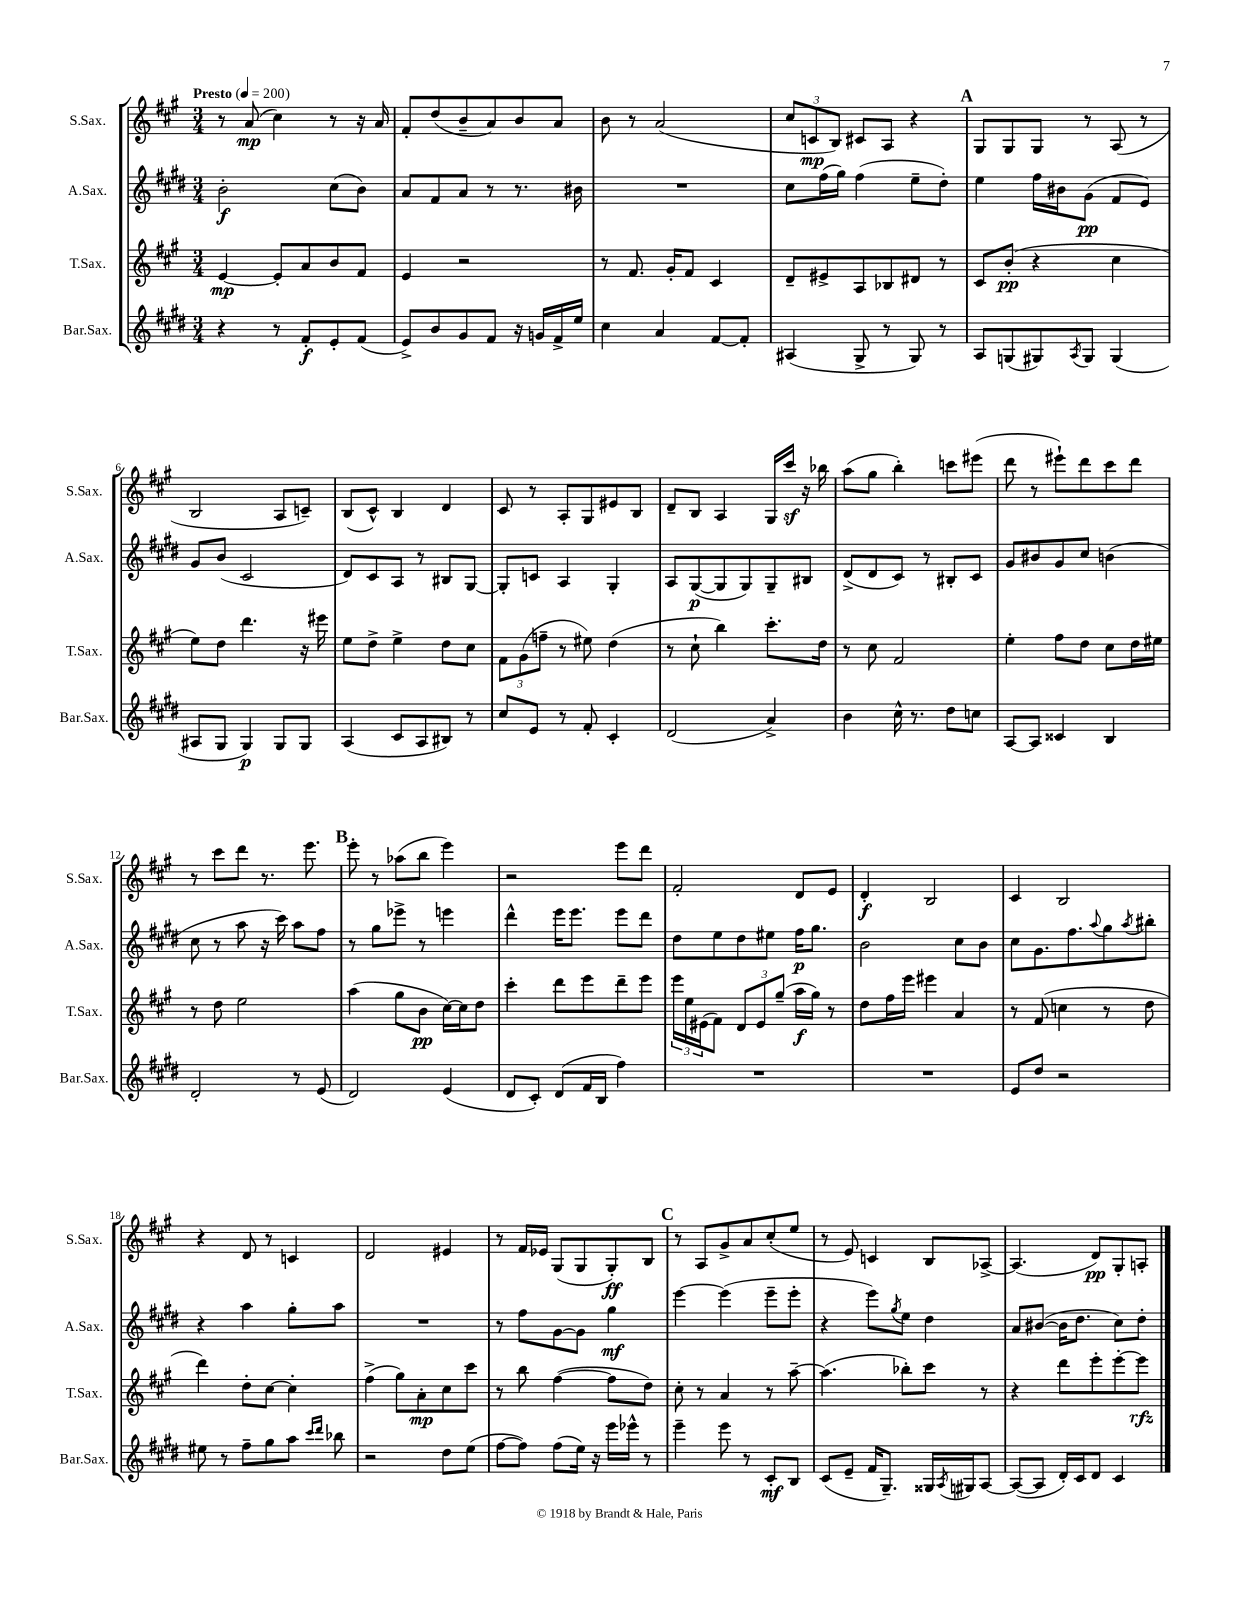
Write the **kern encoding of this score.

**kern	**kern	**kern	**kern
*staff4	*staff3	*staff2	*staff1
*clefG2	*clefG2	*clefG2	*clefG2
*k[f#c#g#d#]	*k[f#c#g#]	*k[f#c#g#d#]	*k[f#c#g#]
*M3/4	*M3/4	*M3/4	*M3/4
*MM200	*MM200	*MM200	*MM200
4r	[4e/	2b'\	8r
.	.	.	(8a/
8r	8e'/]L	.	4cc#\)
8f#'/L	8a/	.	.
8e'/	8b/	(8cc#\L	8r
(8f#/J	8f#/J	8b\J)	16r
.	.	.	16a/
=	=	=	=
8e^/L)	4e/	8a/L	8f#'/L
8b/	.	8f#/	(8dd/
8g#/	2r	8a/J	8b~/
8f#/J	.	8r	8a/)
16r	.	8.r	8b/
16g/LL	.	.	.
16f#^/	.	.	8a/J
16ee/JJ	.	16b#\	.
=	=	=	=
4cc#\	8r	2.r	8b\
.	8.f#/	.	8r
4a/	.	.	(2a/
.	16g#'/LK	.	.
.	8f#/J	.	.
[8f#/L	4c#/	.	.
8f#'/]J	.	.	.
=	=	=	=
(4A#/	8d~/L	8cc#\L	12cc#/L
.	.	.	12c/
.	8e#^/	(16ff#\L	.
.	.	.	12B/J)
.	.	16gg#\JJ)	.
8G#^/	8A/	(4ff#\	8c#/L
8r	8B-/	.	8A/J
8G#/)	8d#/J	8ee~\L	4r
8r	8r	8dd#'\J)	.
=	=	=	=
8A/L	8c#/L	4ee\	8G#/L
(8G/	(8b'/J	.	8G#/
8G#/)	4r	16ff#\LL	8G#/J
.	.	16b#\J	.
8qA/	.	.	.
8G#/J	.	(8g#\J	8r
(4G#/	4cc#\	8f#/L	(8A/
.	.	8e/J)	8r
=	=	=	=
8A#/L	8ee\L)	8g#/L	2B/
8G#/J	8dd\J	(8b/J	.
4G#/)	4.ddd\	2c#/	.
8G#/L	.	.	8A/L
8G#/J	16r	.	8c~/J)
.	16eee#\	.	.
=	=	=	=
(4A/	8ee\L	8d#/L)	(8B/L
.	8dd^\J	8c#/	8c#^^/J)
8c#/L	4ee^\	8A/J	4B/
8A/	.	8r	.
8B#/J)	8dd\L	8B#/L	4d/
8r	8cc#\J	[8G#/J	.
=	=	=	=
8cc#/L	12f#\L	8G#'/]L	8c#/
.	(12g#\	.	.
8e/J	.	8c/J	8r
.	12ff~\J	.	.
8r	8r	4A/	8A'/L
8f#'/	8ee#\)	.	8G#/
4c#'/	(4dd\	4G#'/	8e#/
.	.	.	8B/J
=	=	=	=
(2d#/	8r	8A/L	8d~/L
.	8cc#`\	([8G#/	8B/J
.	4bb\)	8G#/]	4A/
.	.	8G#/)	.
4a^/)	8.ccc#'\L	8G#~/	16G#/LL
.	.	.	16ccc#/JJ
.	.	8B#/J	16r
.	16dd\Jk	.	16bb-\
=	=	=	=
4b\	8r	(8d#^/L	(8aa\L
.	8cc#\	8d#/	8gg#\J
16cc#^^\	2f#/	8c#/J)	4bb'\)
8.r	.	.	.
.	.	8r	.
8dd#\L	.	8B#'/L	8ccc\L
8cc\J	.	8c#/J	(8eee#\J
=	=	=	=
[8A/L	4ee'\	8g#/L	8ddd\
8A/]J	.	8b#/	8r
4c##/	8ff#\L	8g#/	8eee#`\L)
.	8dd\J	8cc#/J	8ddd\
4B/	8cc#\L	(4b\	8ccc#\
.	16dd\L	.	8ddd\J
.	16ee#\JJ	.	.
=	=	=	=
2d#'/	8r	8cc#\	8r
.	8dd\	8r	8ccc#\L
.	2ee\	8aa\	8ddd\J
.	.	16r	8.r
.	.	16ccc#\)	.
8r	.	8aa\L	.
.	.	.	8.eee\
(8e/	.	8ff#\J	.
=	=	=	=
2d#/)	(4aa\	8r	8eee'\
.	.	8gg#\L	8r
.	8gg#\L	8eee-^\J	(8aa-\L
.	8b\J	8r	8bb\J
(4e/	[16cc#\LL)	4eee\	4eee\)
.	16cc#\]J	.	.
.	8dd\J	.	.
=	=	=	=
8d#/L	4ccc#'\	4ddd#^^\	2r
8c#'/J)	.	.	.
(8d#/L	8ddd\L	16eee\LK	.
.	.	8.eee\J	.
16f#/L	8eee\	.	.
16B/JJ	.	.	.
4ff#\)	8ddd~\	8eee\L	8eee\L
.	8eee\J	8ddd#\J	8ddd\J
=	=	=	=
2.r	24eee\LL	8dd#\L	2f#'/
.	24ee\	.	.
.	(24e#\J	.	.
.	8f#\J)	8ee\	.
.	12d/L	8dd#\	.
.	12e#/	.	.
.	.	8ee#\J	.
.	(12gg#~/J	.	.
.	16aa\LL	16ff#\LK	8d/L
.	16gg#\JJ)	8.gg#\J	.
.	8r	.	8e/J
=	=	=	=
2.r	8dd\L	2b\	4d'/
.	16ff#\L	.	.
.	16eee\JJ	.	.
.	4eee#\	.	2B/
.	4a/	8cc#\L	.
.	.	8b\J	.
=	=	=	=
8e/L	8r	8cc#\L	4c#/
8dd#/J	(8f#/	8.g#\	.
2r	4cc\	.	2B/
.	.	8.ff#\	.
.	.	8qqaa/	.
.	8r	8gg#\	.
.	.	8qaa/	.
.	8dd\	8bb#'\J	.
=	=	=	=
8ee#\	4ddd\)	4r	4r
8r	.	.	.
8ff#~\L	8dd'\L	4aa\	8d/
8gg#\	[8cc#\J	.	8r
8aa\J	4cc#'\]	8gg#'\L	4c/
16qqccc#/LL	.	.	.
16qqddd#/JJ	.	.	.
8bb-\	.	8aa\J	.
=	=	=	=
2r	(4ff#^\	2.r	2d/
.	8gg#\L)	.	.
.	8a'\	.	.
8dd#\L	8cc#\	.	4e#/
(8ee\J	8ccc#\J	.	.
=	=	=	=
[8ff#\L	8r	8r	8r
8ff#\]J)	8bb\	8ff#\L	16f#/LL
.	.	.	16e-/JJ
(8ff#\L	([4ff#\	[8g#\	(8G#/L
16ee\Jk)	.	8g#\]J	8G#/
16r	.	.	.
16eee\LL	8ff#\]L	4gg#\	8G#'/)
16eee-^^\JJ	.	.	.
8r	8dd\J)	.	8B/J
=	=	=	=
4eee~\	8cc#'\	[4eee\	8r
.	8r	.	8A/L
8eee\	4a/	(4eee\]	8g#^/
8r	.	.	8a/
8c#'/L	8r	8eee~\L	(8cc#'/
8B/J	[8aa~\	8eee'\J	8ee/J
=	=	=	=
(8c#/L	(4.aa\]	4r	8r
8e~/J	.	.	8e/)
16f#/LK	.	8eee\L)	4c/
8.G#~/J)	.	.	.
.	.	8qgg#/	.
.	8bb-'\L)	8ee\J	.
16G##/LL	8ccc#\J	4dd#\	8B/L
8qA/	.	.	.
16G#/J	.	.	.
[8A/J	8r	.	[8A-^/J
=	=	=	=
(8A/_L	4r	8a/L	(4.A-/]
8A/]J	.	([8b#/J	.
16d#'/LL)	8ddd\L	16b#\]LK	.
16c#/J	.	8.dd#\J	.
8d#/J	8eee'\	.	8d/L)
4c#/	[8eee'\	8cc#\L)	8G#'/
.	8eee\]J	8dd#'\J	8A'/J
==	==	==	==
*-	*-	*-	*-
